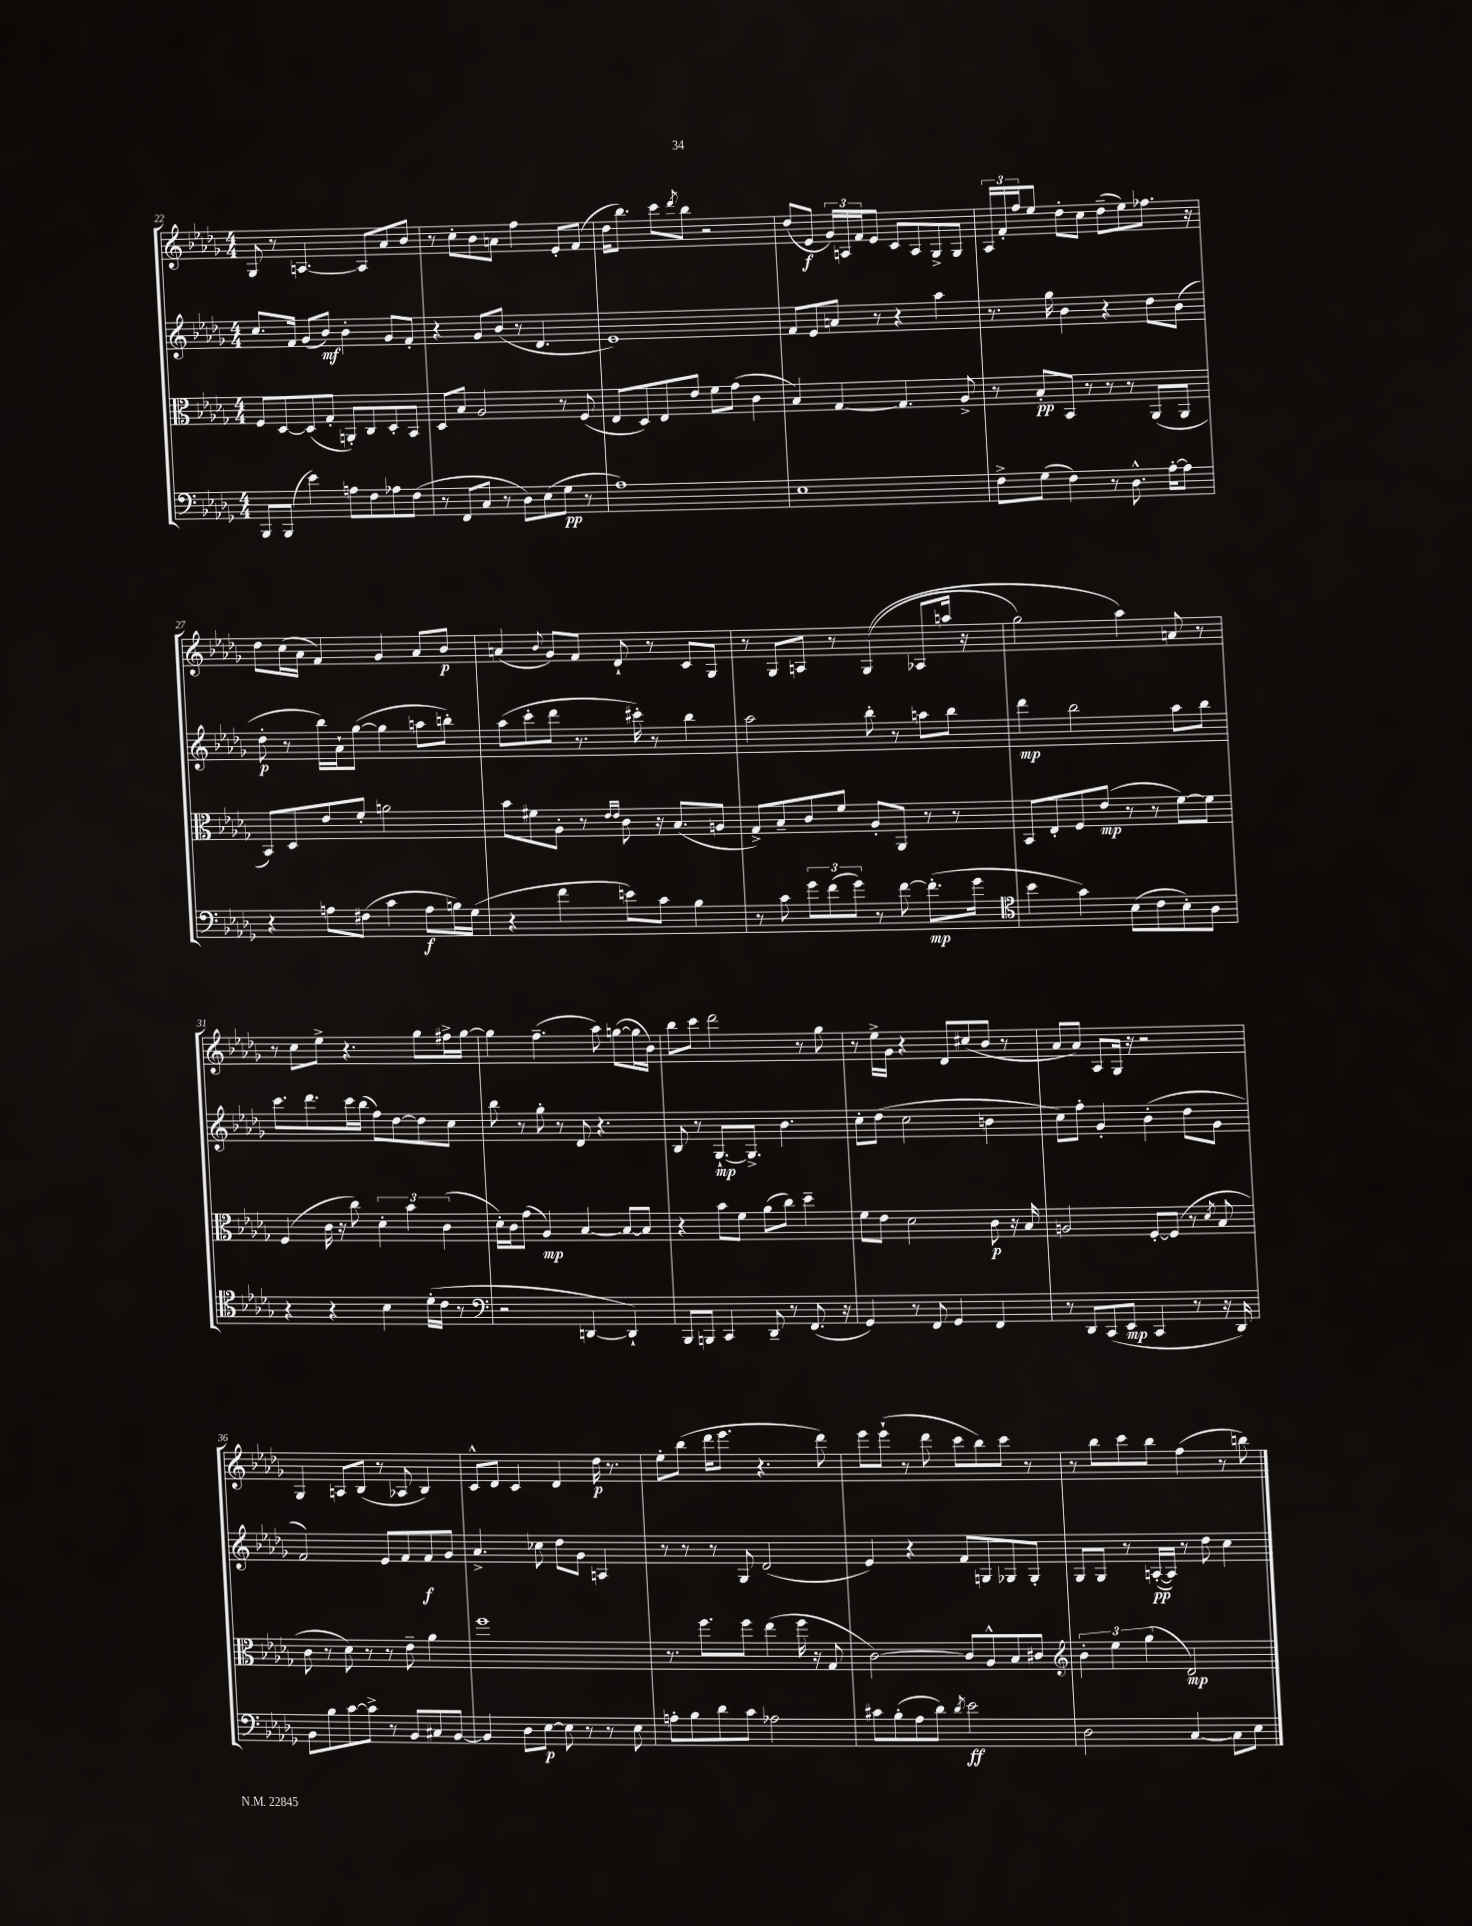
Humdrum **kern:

**kern	**dynam	**kern	**dynam	**kern	**dynam	**kern	**dynam
*part4	*part4	*part3	*part3	*part2	*part2	*part1	*part1
*staff4	*staff4	*staff3	*staff3	*staff2	*staff2	*staff1	*staff1
*clefF4	*	*clefC3	*	*clefG2	*	*clefG2	*
*k[b-e-a-d-g-]	*	*k[b-e-a-d-g-]	*	*k[b-e-a-d-g-]	*	*k[b-e-a-d-g-]	*
*M4/4	*	*M4/4	*	*M4/4	*	*M4/4	*
=22	=22	=22	=22	=22	=22	=22	=22
8BBB-/L	.	8F/L	.	8.cc/L	.	8G-/	.
(8BBB-/J	.	[8D-/	.	.	.	8r	.
.	.	.	.	16f/Jk	.	.	.
4e-\)	.	(8D-/]	.	(8g-/L	.	[4.An/	.
.	.	8G-'/J	.	8b-/J)	mf	.	.
8An\L	.	8AAn'/L)	.	4b-'\	.	.	.
8F\	.	8C/	.	.	.	8A/L]	.
8A-X\	.	8D-'/	.	8g-/L	.	8a-/	.
(8F\J	.	8BB-/J	.	8f'/J	.	8b-/J	.
=23	=23	=23	=23	=23	=23	=23	=23
8r	.	8D-/L	.	4r	.	8r	.
8FF/L	.	8B-/J	.	.	.	8cc'\L	.
8C/J	.	2A-/	.	8g-/L	.	8b-\	.
8r	.	.	.	(8b-/J	.	8an\J	.
8D-\L)	.	.	.	8r	.	4ff\	.
(8E-\	.	.	.	4.d-/	.	.	.
8G-\J	pp	8r	.	.	.	8e-'/L	.
8r	.	(8F/	.	.	.	(8f/J	.
=24	=24	=24	=24	=24	=24	=24	=24
1A-)	.	8E-/L	.	1e-)	.	16dd-\KL	.
.	.	.	.	.	.	8.bb-\J)	.
.	.	8D-/)	.	.	.	.	.
.	.	8E-/	.	.	.	8ccc\L	.
.	.	.	.	.	.	8qddd-/	.
.	.	8e-/J	.	.	.	8bb-\J	.
.	.	8f\L	.	.	.	2r	.
.	.	(8g-\J	.	.	.	.	.
.	.	4c\	.	.	.	.	.
=25	=25	=25	=25	=25	=25	=25	=25
1E-	.	4B-/)	.	8f/L	.	(8dd-/L	.
.	.	.	.	8e-/	.	8e-/J	f
.	.	[4G-/	.	8an/J	.	24g-/LL)	.
.	.	.	.	.	.	24An/	.
.	.	.	.	.	.	24f/J	.
.	.	.	.	8r	.	8e-/J	.
.	.	4.G-/]	.	4r	.	8c/L	.
.	.	.	.	.	.	8A/	.
.	.	.	.	4aa-\	.	8G-^/	.
.	.	8A-^/	.	.	.	8G-/J	.
=26	=26	=26	=26	=26	=26	=26	=26
8F^\L	.	8r	.	8.r	.	24A-/LL	.
.	.	.	.	.	.	24f'/	.
.	.	.	.	.	.	24ff/J	.
(8G-\J	.	8B-'/L	pp	.	.	8ee-/J	.
.	.	.	.	16gg-\	.	.	.
4F\)	.	8BB-/J	.	4b-\	.	8dd-'\L	.
.	.	8r	.	.	.	8cc\J	.
8r	.	8r	.	4r	.	(8dd-~\L	.
8.D-^^\	.	8r	.	.	.	8ee-\)	.
.	.	(8AA-/L	.	8dd-\L	.	8.ff-X\J	.
[16A-'\KL	.	.	.	.	.	.	.
8A-\J]	.	8AA-/J	.	(8b-\J	.	.	.
.	.	.	.	.	.	16r	.
!!LO:LB:g=z
=27	=27	=27	=27	=27	=27	=27	=27
4r	.	8BB-/L)	.	8dd-'\	p	8dd-\L	.
.	.	8D-/	.	8r	.	(16cc\L	.
.	.	.	.	.	.	16a-\JJ	.
8An\L	.	8e-/	.	16bb-\LL)	.	4f/)	.
.	.	.	.	16a-`\J	.	.	.
(8F#X\J	.	8f'/J	.	([8gg-\J	.	.	.
4c\	.	2an\	.	4gg-\]	.	4g-/	.
8A\L	f	.	.	8aan\L	.	8a-/L	.
16Bn\L)	.	.	.	8bbn'\J)	.	8b-/J	p
(16G-\JJ	.	.	.	.	.	.	.
=28	=28	=28	=28	=28	=28	=28	=28
4r	.	8b-\L	.	(8aa-\L	.	(4an/	.
.	.	8f#X\	.	8ccc'\	.	.	.
.	.	.	.	.	.	8qqb-/	.
4f\	.	8A-'\J	.	8ddd-\J	.	8g-/L)	.
.	.	8r	.	8.r	.	8f/J	.
.	.	16qqe-/LL	.	.	.	.	.
.	.	16qqe-/JJ	.	.	.	.	.
8en\L)	.	8c\	.	.	.	8d-`/	.
.	.	.	.	16ccc#X'\)	.	.	.
8c\J	.	16r	.	8r	.	8r	.
.	.	(8.B-/L	.	.	.	.	.
4B-\	.	.	.	4bb-\	.	8c/L	.
.	.	8An/J	.	.	.	8G-/J	.
=29	=29	=29	=29	=29	=29	=29	=29
8r	.	8G-^/L)	.	2aa-\	.	8r	.
8c\	.	8B-~/	.	.	.	8G-/L	.
12g-\L	.	8c/	.	.	.	8An/J	.
(12f\	.	.	.	.	.	.	.
.	.	8f/J	.	.	.	8r	.
12g-\J)	.	.	.	.	.	.	.
8r	.	8A-'/L	.	8bb-'\	.	((4G-/	.
[8f\	.	8AA-/J	.	8r	.	.	.
(8.f'\L]	mp	8r	.	8aan\L	.	8A-X/L	.
.	.	8r	.	8bb-\J	.	16aan/Jk	.
16g-\Jk	.	.	.	.	.	16r	.
=30	=30	=30	=30	=30	=30	=30	=30
*clefC4	*	*	*	*	*	*	*
4b-\	.	8BB-/L	.	4ddd-\	mp	2gg-\)	.
.	.	8E-'/	.	.	.	.	.
4g-\)	.	8F/	.	2bb-\	.	.	.
.	.	(8e-/J	mp	.	.	.	.
(8B-\L	.	8r	.	.	.	4aa-\)	.
8c\	.	8r	.	.	.	.	.
8B-'\)	.	[8f\L)	.	8aa-\L	.	8an/	.
8A-\J	.	8f\J]	.	8bb-\J	.	8r	.
!!LO:LB:g=z
=31	=31	=31	=31	=31	=31	=31	=31
4r	.	(4F/	.	8.ccc\L	.	8r	.
.	.	.	.	.	.	8cc\L	.
.	.	.	.	8.ddd-\	.	.	.
4r	.	16c\	.	.	.	8ee-^\J	.
.	.	16r	.	.	.	.	.
.	.	8cc\)	.	16ccc\L	.	4.r	.
.	.	.	.	(16bb-\JJ	.	.	.
4B-\	.	6d-'\	.	8ff\L)	.	.	.
.	.	.	.	[8dd-\	.	.	.
.	.	6b-\	.	.	.	.	.
(16d-'\LL	.	.	.	8dd-\]	.	8gg-\L	.
16c\JJ	.	.	.	.	.	.	.
.	.	(6c\	.	.	.	.	.
8r	.	.	.	8cc\J	.	16ff#X^\L	.
.	.	.	.	.	.	[16gg-\JJ	.
=32	=32	=32	=32	=32	=32	=32	=32
*clefF4	*	*	*	*	*	*	*
2r	.	16d-'\LL)	.	8bb-\	.	4gg-\]	.
.	.	16c\J	.	.	.	.	.
.	.	(8g-\J	.	8r	.	.	.
.	.	4A-/)	mp	8gg-'\	.	(4.ff~\	.
.	.	.	.	8r	.	.	.
[4DDn/	.	[4B-/	.	8d-/	.	.	.
.	.	.	.	4.r	.	8aa-\)	.
4DD`/])	.	8B-/L_	.	.	.	([8ggn\L	.
.	.	8B-/J]	.	.	.	16gg\L]	.
.	.	.	.	.	.	16b-\JJ)	.
=33	=33	=33	=33	=33	=33	=33	=33
8BBB-/L	.	4r	.	8B-/	.	8bb-\L	.
8BBBn/J	.	.	.	8r	.	8ccc\J	.
4CC/	.	8b-\L	.	[8.G-`/L	mp	2ddd-\	.
.	.	8f\J	.	.	.	.	.
.	.	.	.	8.G-^/J]	.	.	.
8DD-~/	.	(8a-\L	.	.	.	.	.
8r	.	8cc\J)	.	4.b-\	.	.	.
(8.FF/	.	4dd-~\	.	.	.	8r	.
.	.	.	.	.	.	8gg-\	.
16r	.	.	.	.	.	.	.
=34	=34	=34	=34	=34	=34	=34	=34
4GG-/)	.	8f\L	.	8cc'\L	.	8r	.
.	.	8e-\J	.	(8dd-\J	.	16ee-^\LL	.
.	.	.	.	.	.	16g-\JJ	.
8r	.	2d-\	.	2cc\	.	4r	.
8FF/	.	.	.	.	.	.	.
4GG-/	.	.	.	.	.	8d-/L	.
.	.	.	.	.	.	(8cc#X/	.
4FF/	.	8c\	p	4bn\	.	8b-/J	.
.	.	16r	.	.	.	8r	.
.	.	16B-/	.	.	.	.	.
=35	=35	=35	=35	=35	=35	=35	=35
8r	.	2An/	.	8cc\L)	.	8a-/L	.
8DD-/L	.	.	.	8ff'\J	.	8a-/J)	.
(8CC/	.	.	.	4g-'/	.	8A-/L	.
8EE-/J	mp	.	.	.	.	16G-/Jk	.
.	.	.	.	.	.	16r	.
4CC/	.	[8F'/L	.	(4b-'\	.	2r	.
.	.	(8F/J]	.	.	.	.	.
8r	.	8r	.	8dd-\L	.	.	.
.	.	8qd-/	.	.	.	.	.
16r	.	8B-/	.	8g-\J	.	.	.
16DD-/)	.	.	.	.	.	.	.
!!LO:LB:g=z
=36	=36	=36	=36	=36	=36	=36	=36
8BB-\L	.	8c\	.	2f/)	.	4G-/	.
8B-\	.	8r	.	.	.	.	.
[8c\	.	8d-\)	.	.	.	8An/L	.
8c^\J]	.	8r	.	.	.	(8B-/J	.
8r	.	8r	.	8e-/L	.	8r	.
8BB-/L	.	8e-~\	.	8f/	.	8A-X/	.
8C#X/	.	4a-\	.	8f/	f	4B-/)	.
[8BB-/J	.	.	.	8g-/J	.	.	.
=37	=37	=37	=37	=37	=37	=37	=37
4BB-/]	.	1ff	.	4.a-^/	.	8c^^/L	.
.	.	.	.	.	.	8d-/J	.
8D-\L	.	.	.	.	.	4c/	.
[8E-\J	p	.	.	8cc-X\	.	.	.
8E-\]	.	.	.	8dd-\L	.	4d-/	.
8r	.	.	.	8g-\J	.	.	.
8r	.	.	.	4An/	.	16dd-\	p
.	.	.	.	.	.	8.r	.
8E-\	.	.	.	.	.	.	.
=38	=38	=38	=38	=38	=38	=38	=38
8An'\L	.	8.r	.	8r	.	8ee-'\L	.
8B-\	.	.	.	8r	.	(8bb-\J	.
.	.	8.ff\L	.	.	.	.	.
8d-\	.	.	.	8r	.	16ddd-\KL	.
.	.	.	.	.	.	8.eee-\J	.
8c\J	.	8ff\J	.	8G-/	.	.	.
2A-X\	.	(4ee-\	.	(2d-/	.	4.r	.
.	.	16ff\	.	.	.	.	.
.	.	16r	.	.	.	.	.
.	.	8G-/	.	.	.	8ddd-\)	.
=39	=39	=39	=39	=39	=39	=39	=39
8c#X\L	.	[2c\)	.	4e-/)	.	8eee-\L	.
(8B-'\	.	.	.	.	.	(8eee-`\J	.
8A-\	.	.	.	4r	.	8r	.
8d-\J)	.	.	.	.	.	8ddd-\	.
8qd-/	.	.	.	.	.	.	.
2e-\	ff	8c/L]	.	8f/L	.	8ccc\L	.
.	.	8A-^^/	.	8Gn/	.	8bb-\)	.
.	.	8B-/	.	8G-X/	.	8ccc\J	.
.	.	8c#X/J	.	8G-'/J	.	8r	.
=40	=40	=40	=40	=40	=40	=40	=40
*	*	*clefG2	*	*	*	*	*
2D-\	.	6b-'\	.	8G-/L	.	8r	.
.	.	.	.	8G-/J	.	8bb-\L	.
.	.	6ee-\	.	.	.	.	.
.	.	.	.	8r	.	8ccc\	.
.	.	(6gg-\	.	.	.	.	.
.	.	.	.	([16An'/LL	pp	8bb-\J	.
.	.	.	.	16A/JJ])	.	.	.
[4C/	.	2d-/)	mp	8r	.	(4ff\	.
.	.	.	.	8dd-\	.	.	.
8C\L]	.	.	.	4cc\	.	8r	.
8E-\J	.	.	.	.	.	8bbn\)	.
==	==	==	==	==	==	==	==
*-	*-	*-	*-	*-	*-	*-	*-
